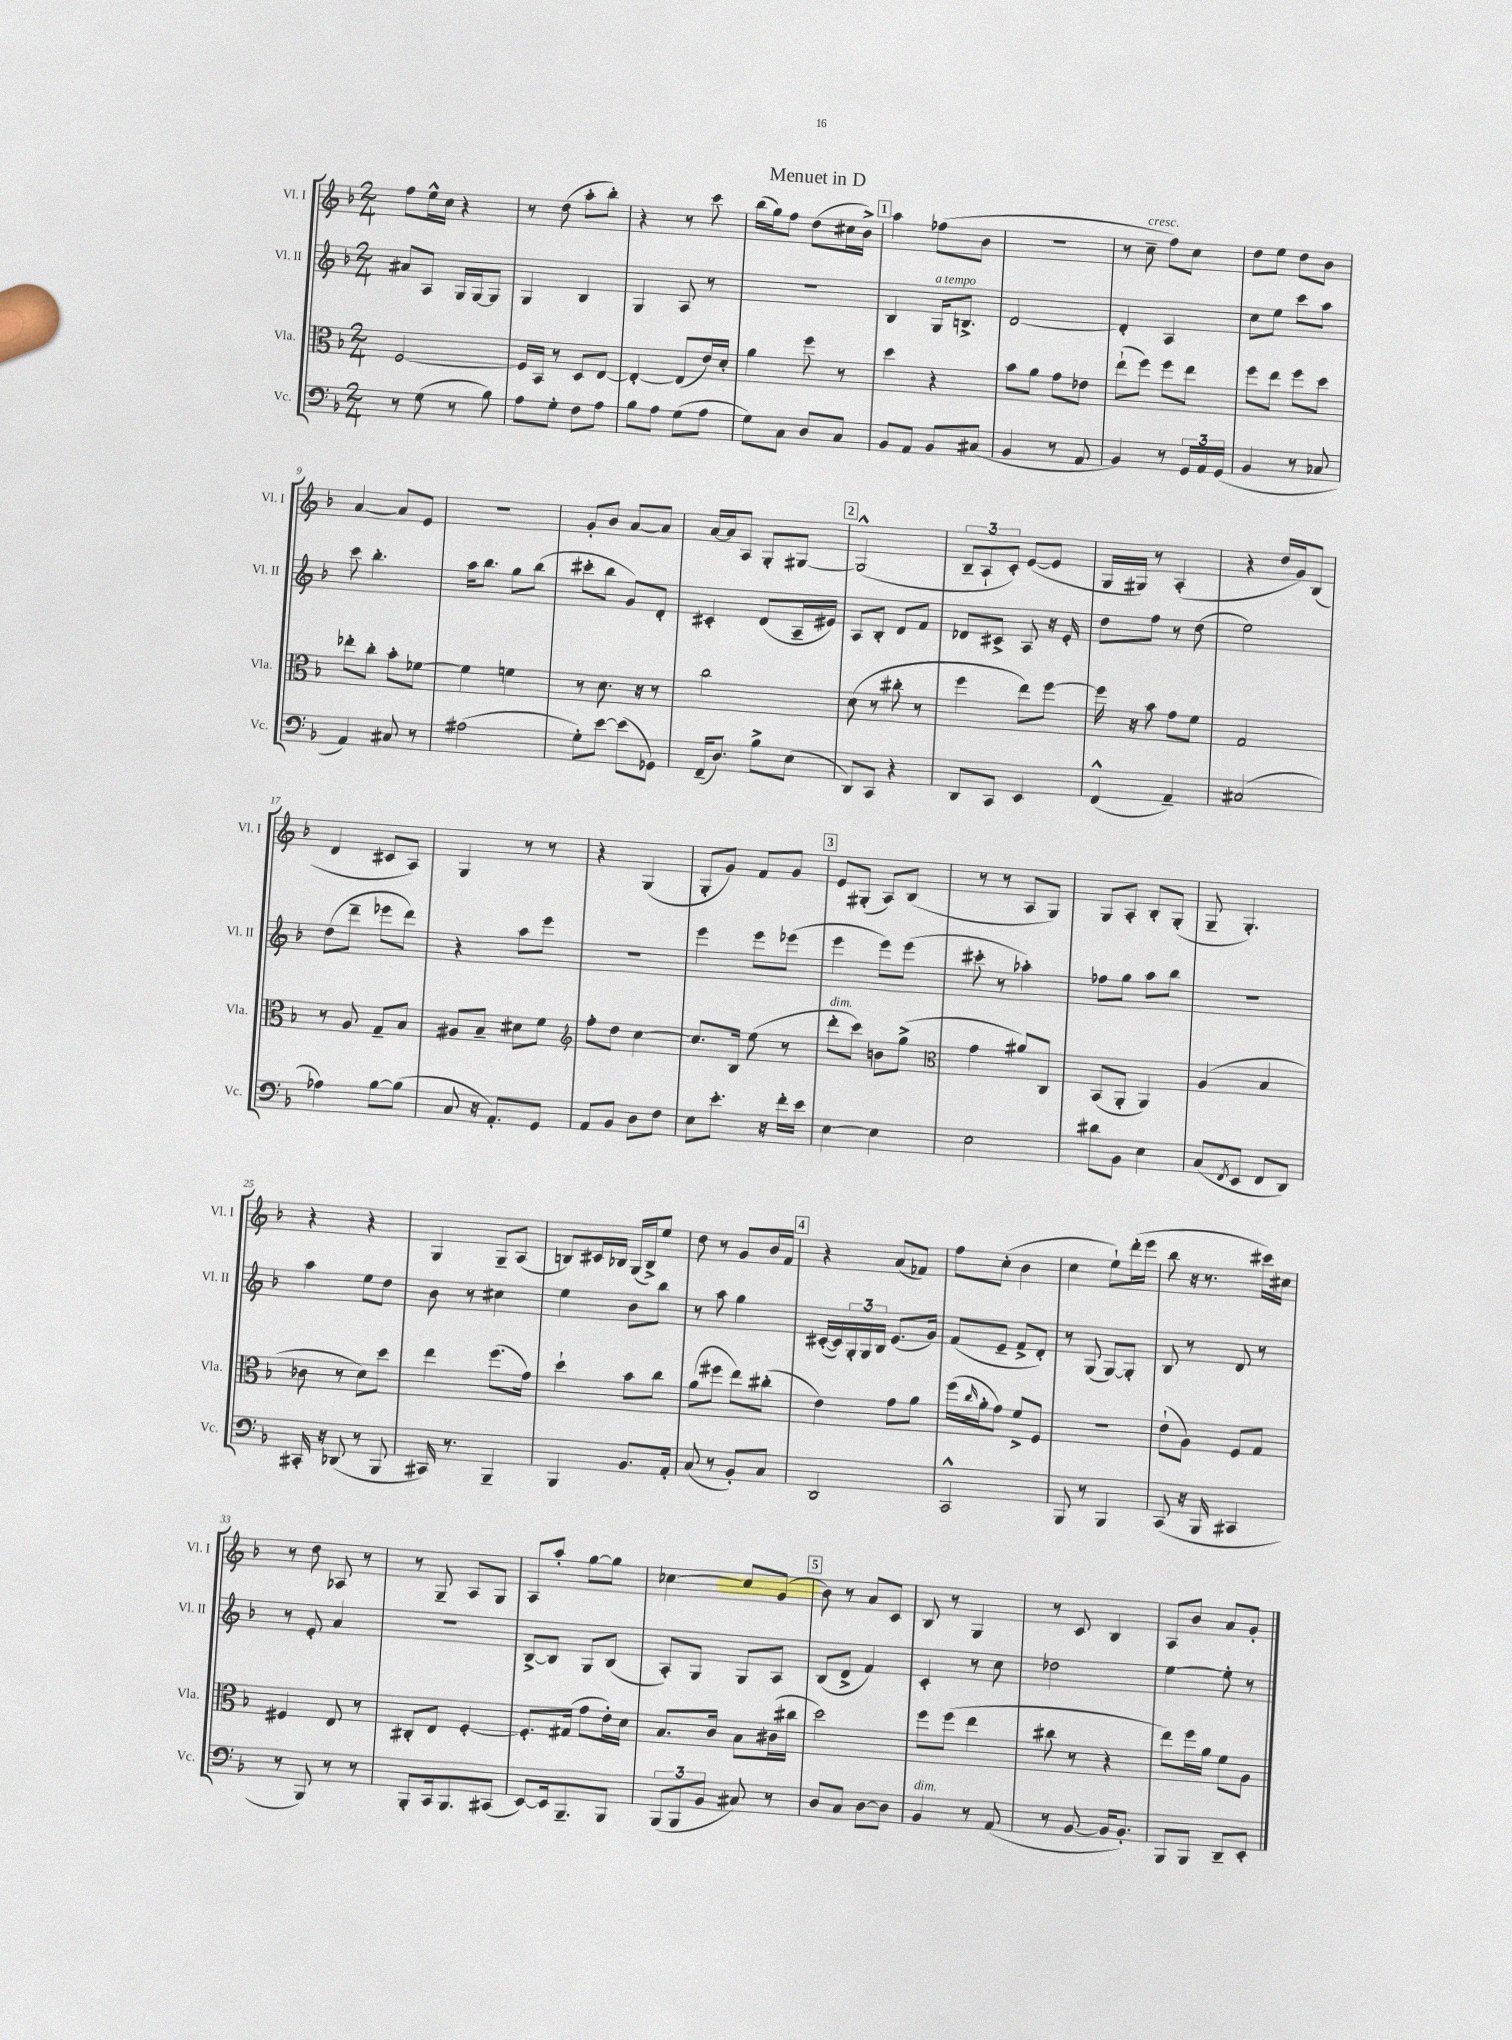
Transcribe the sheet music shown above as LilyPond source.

\header { title = "Menuet in D" }
<<
\new StaffGroup <<
\new Staff = "s0" \with { instrumentName = "Vl. I" shortInstrumentName = "Vl. I" } {
    \clef treble \key f \major \numericTimeSignature \time 2/4
    f''8 e''16-^ c''16 r4 |
    r8 d''8( a''8-. bes''8-.) |
    r4 r8 c'''8 |
    bes''16( g''16) f''8 d''8( cis''16 bes'16->) |
    \mark \markup { \box "1" } a''4 fes''8( bes'8 |
    r2 |
    r8 c''8--^\markup { \italic "cresc." } f''8) c''8 |
    d''8 e''8 d''8 bes'8 |
    a'4~ a'8 e'8 |
    r2 |
    g'8-. bes'8 a'8~ a'8 |
    a'16~ a'16 a8 g8-. gis8~ |
    \mark \markup { \box "2" } gis2-^( |
    \tuplet 3/2 { bes8-- a8-! c'8-.) } e'8~( e'8 |
    g16 gis16) r8 a4-.( |
    r4 d''16 g'16) bes8( |
    d'4 cis'8 a8) |
    g4 r8 r8 |
    r4 g4( |
    g8-. g'8) f'8 g'8 |
    \mark \markup { \box "3" } e'8 gis8-.( a8) bes8( |
    r8 r8 a8 g8) |
    g8 a8-. bes8-. g8-.( |
    g8-- g4.-.) |
    r4 r4 |
    g4 g8-- a8( |
    b8) cis'16 bes16 g16( bes16->) e''8 |
    d''8 r8 g'8 bes'16 f'16 |
    \mark \markup { \box "4" } r4 a'8( fes'8) |
    f''8 c''8-.( bes'4 |
    c''4 e''8-!) d'''16-.( e'''16 |
    bes''8 r16 r8. cis'''16) cis''16 |
    r8 d''8 aes8 r8 |
    r8 g8-- a8 g8 |
    a8 a''8-. g''8~ g''8 |
    ces''4~ ces''8 g'8( |
    \mark \markup { \box "5" } bes'8) r8 a'8 c'8 |
    bes8 r8 g4 |
    r8 c'8 bes4 |
    a8 bes'8 a'8 g'8-. \bar "|." |
}
\new Staff = "s1" \with { instrumentName = "Vl. II" shortInstrumentName = "Vl. II" } {
    \clef treble \key f \major \numericTimeSignature \time 2/4
    ais'8 a8 g16 g16~ g8 |
    g4 bes4 |
    g4 a8 r8 |
    r2 |
    \mark \markup { \box "1" } bes4 g16^\markup { \italic "a tempo" } b8.-> |
    d'2~ |
    d'4-. a4 |
    c''8 e''8 c'''8 a''8 |
    c'''8 bes''4.-. |
    a''16 bes''8. g''8 bes''8( |
    cis'''8-. bes''8 g'8) d'8-. |
    cis'4-. d'8( a16-- eis'16) |
    \mark \markup { \box "2" } a8 bes8-. d'8 f'8 |
    des'8 cis'8-> a8 r16 e'16-. |
    d''8 f''8 r8 d''8( |
    e''2) |
    d''8( d'''8-- ees'''8 d'''8) |
    r4 a''8 e'''8 |
    R2 |
    e'''4 e'''8 ees'''8( |
    \mark \markup { \box "3" } e'''4 e'''8) e'''8( |
    cis'''8-. r8 aes''4-.) |
    fes''8 g''8 a''8 bes''8 |
    R2 |
    a''4 e''8 d''8 |
    bes'8 r8 cis''4 |
    e''4 bes'8 bes''8 |
    r8 a''8 g''4 |
    \mark \markup { \box "4" } cis'16~-.( cis'16) \tuplet 3/2 { g16-. g16 bes16 } e'8.( g'16) |
    f'8( e'8-- f'8-> d'8-.) |
    r8 g8( g8~) g8-. |
    bes8 r8 d'8 r8 |
    r8 e'8-. a'4 |
    R2 |
    bes8~-> bes8 g8 bes8( |
    a8-.) g8 g8 a8 |
    \mark \markup { \box "5" } bes8( d'8-> f'4) |
    c'4-. r8 c''8 |
    des''2 |
    e''4~ e''8-. r8 \bar "|." |
}
\new Staff = "s2" \with { instrumentName = "Vla." shortInstrumentName = "Vla." } {
    \clef alto \key f \major \numericTimeSignature \time 2/4
    f2~ |
    f16 bes,16 r8 d8 e8~ |
    e4~-. e8( e'16) d'16-. |
    a'4 f''8 r8 |
    \mark \markup { \box "1" } d''4 r4 |
    bes'8 a'8 g'8 ees'8 |
    e''8-!( f''8) f''8 e''8 |
    f''8 e''8 f''8 d''8 |
    ees''8-. c''8-. bes'8-. fes'8~ |
    fes'4 f'4 |
    r8 d'8. r16 r8 |
    c''2 |
    \mark \markup { \box "2" } d'8( r8 cis''8-. r8 |
    f''4 e''8) f''8~ |
    f''16 r16 bes'8 g'8 f'8 |
    g2 |
    r8 a8 g8-- bes8 |
    ais8 bes8-- dis'8 f'8 |
    \clef treble f''8-. d''8 c''4~ |
    c''8. bes16 e''8( r8 |
    \mark \markup { \box "3" } d'''8-.^\markup { \italic "dim." } c'''8) b'8 g''8->( |
    \clef alto g'4 ais'8) c8 |
    bes,8( a,8-. a,4) |
    a4( bes4 |
    ces'8 r8 d'8) d''8 |
    e''4 f''8.( g'16) |
    d''4-! bes'8 c''8 |
    a'8( fis''8 e''8) cis''8-.( |
    \mark \markup { \box "4" } e'4) g'8 a'8 |
    f''16( \grace { c''16 } a'16-. g'8) f'8-> f8 |
    r2 |
    e'8-!( a8) f8 g8 |
    fis4 e8 r8 |
    cis8-. e8 f4~-. |
    f8.-. gis16( g'8 e'16-.) d'16 |
    bes8. c'16 bes8 cis'16( cis''16 |
    \mark \markup { \box "5" } d''2) |
    f''8 f''8( e''4 |
    cis''8 r8 r4 |
    e''8) f''16 a'16 f'8 a8 \bar "|." |
}
\new Staff = "s3" \with { instrumentName = "Vc." shortInstrumentName = "Vc." } {
    \clef bass \key f \major \numericTimeSignature \time 2/4
    r8 g8( r8 bes8) |
    a8 g8-. f8 a8 |
    bes8 a8 g8( a8 |
    g8) c8 d8 c8 |
    \mark \markup { \box "1" } bes,8 a,8 bes,8 cis8( |
    bes,4 r8 a,8 |
    bes,4) r8 \tuplet 3/2 { g,16 a,16 g,16( } |
    bes,4 r8 ces8 |
    a,4) cis8 r8 |
    ais2( |
    g8-.) e'8~ e'8( ges,8) |
    f,16--( d8.) bes8-> e8( |
    \mark \markup { \box "2" } d,8) c,8 r4 |
    d,8 c,8 e,4 |
    f,4-^( a,4--) |
    cis2( |
    aes4) bes8~ bes8( |
    c8 r16 a,8.-.) g,8 |
    a,8 bes,8 d8 f8 |
    e8 e'8.-. r16 f'16-. e'16 |
    \mark \markup { \box "3" } e4~ e4 |
    e2 |
    dis'8 bes,8 e4 |
    c8( \acciaccatura { f,8 } e,8 f,8 d,8) |
    cis,16-. r16 des,8( r8 bes,,8 |
    cis,16) r8. bes,,4-- |
    bes,,4 bes,8. a,16-. |
    c8( r8 bes,8-.) c8 |
    \mark \markup { \box "4" } d,2 |
    c,2-^ |
    bes,,8 r8 bes,,4 |
    c,8( r16 bes,,16 cis,4 |
    r8 bes,,8) r8 r8 |
    bes,,8-. c,16 bes,,8. cis,8( |
    e,8~) e,16 bes,,8.-- bes,,8 |
    \tuplet 3/2 { bes,,8( bes,,8 bes,8 } cis8) r8 |
    \mark \markup { \box "5" } d8 c8 d8~ d8 |
    bes,4^\markup { \italic "dim." } r8 a,8( |
    r8 bes,8~ bes,16 bes,8.-.) |
    bes,,8 bes,,8 d,8-- e,8-. \bar "|." |
}
>>
>>
